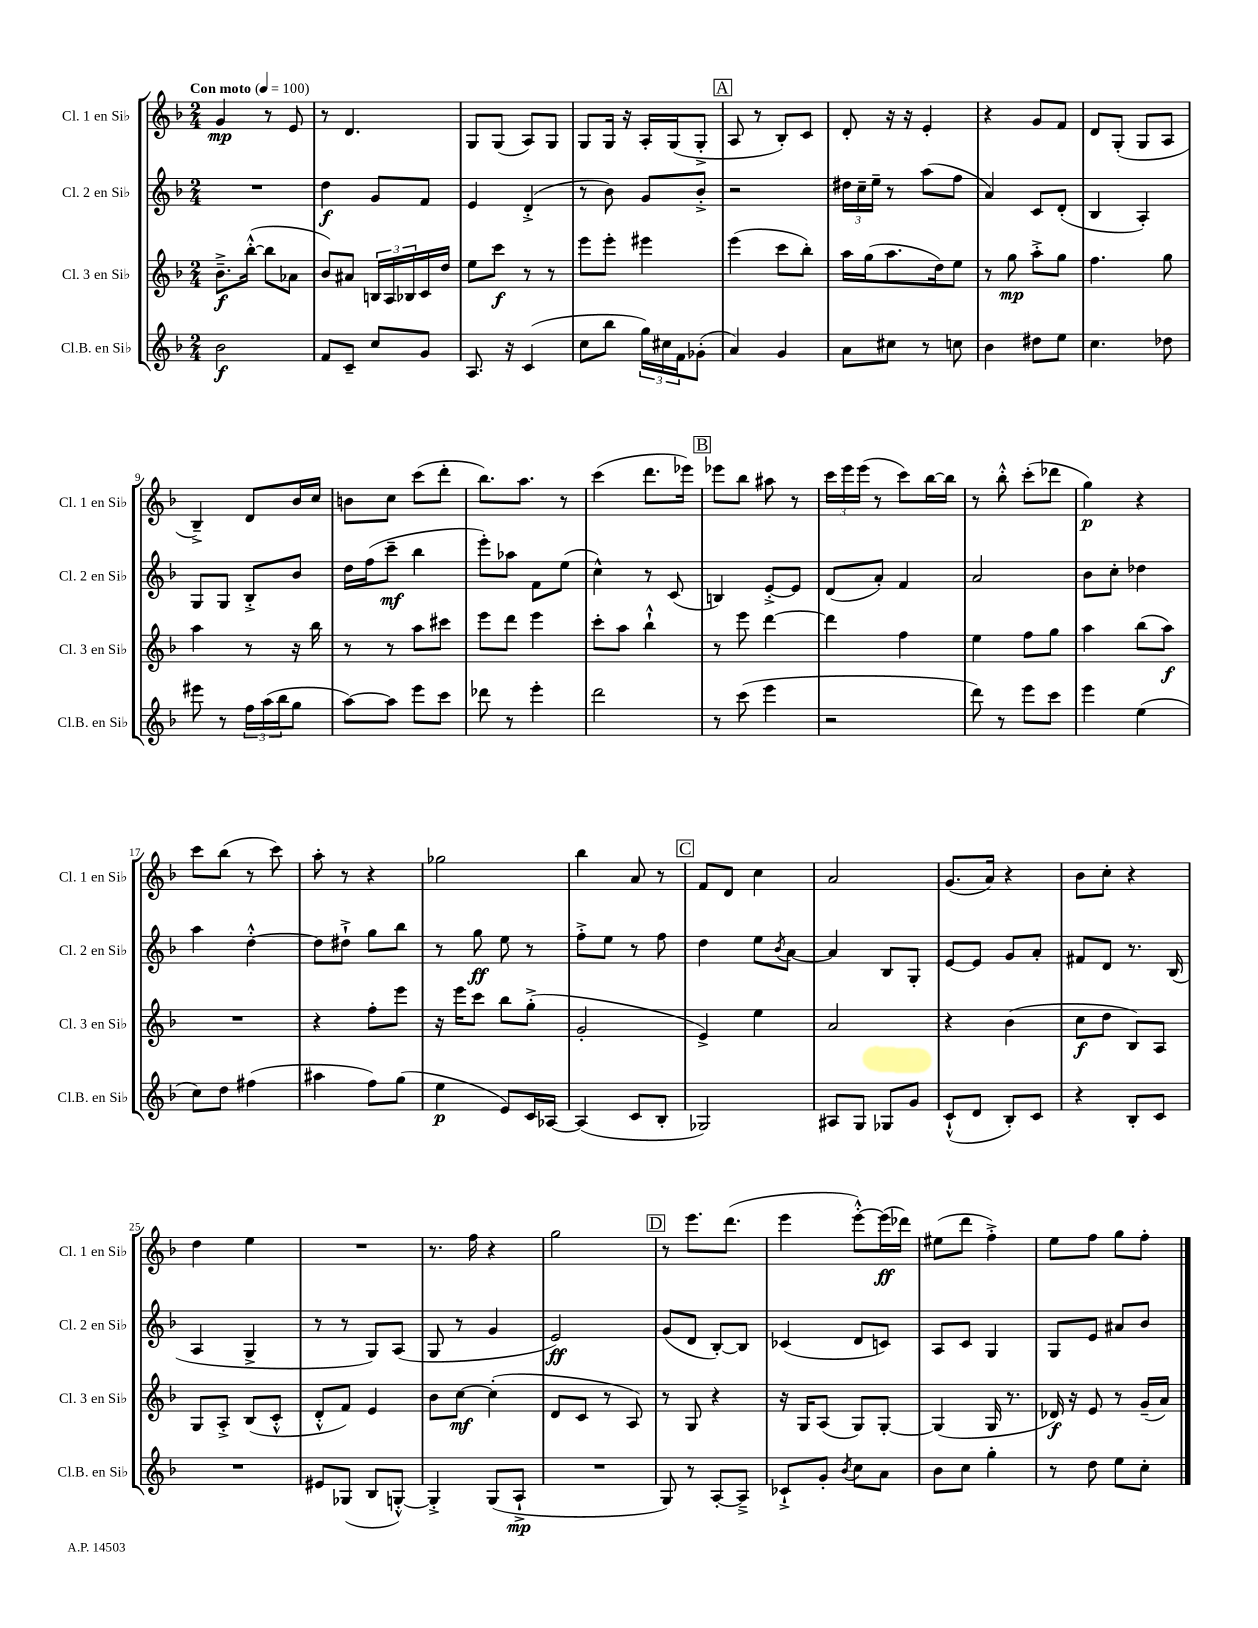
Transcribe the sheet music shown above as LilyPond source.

<<
\new StaffGroup <<
\new Staff = "s0" \with { instrumentName = "Cl. 1 en Sib" shortInstrumentName = "Cl. 1 en Sib" } {
    \clef treble \key f \major \numericTimeSignature \time 2/4 \tempo "Con moto" 4 = 100
    g'4\mp r8 e'8 |
    r8 d'4. |
    g8 g8( a8) g8 |
    g8 g16 r16 a16-. g16( g8-.-> |
    \mark \markup { \box "A" } a8 r8 bes8-.) c'8 |
    d'8-. r16 r16 e'4-. |
    r4 g'8 f'8 |
    d'8 g8-.( g8 a8 |
    bes4--->) d'8 bes'16 c''16 |
    b'8 c''8 c'''8( d'''8-. |
    bes''8.) a''8. r8 |
    c'''4( d'''8. ees'''16) |
    \mark \markup { \box "B" } ees'''8 bes''8 ais''8 r8 |
    \tuplet 3/2 { c'''16 e'''16 e'''16( } r8 c'''8) bes''16~ bes''16 |
    r8 bes''8-.-^ c'''8-.( des'''8 |
    g''4\p) r4 |
    c'''8 bes''8( r8 c'''8) |
    a''8-. r8 r4 |
    ges''2 |
    bes''4 a'8 r8 |
    \mark \markup { \box "C" } f'8 d'8 c''4 |
    a'2 |
    g'8.( a'16) r4 |
    bes'8 c''8-. r4 |
    d''4 e''4 |
    R2 |
    r8. f''16 r4 |
    g''2 |
    \mark \markup { \box "D" } r8 e'''8. d'''8.( |
    e'''4 e'''8~-.-^) e'''16\ff( des'''16) |
    eis''8( d'''8 f''4-.->) |
    e''8 f''8 g''8 f''8-. \bar "|." |
}
\new Staff = "s1" \with { instrumentName = "Cl. 2 en Sib" shortInstrumentName = "Cl. 2 en Sib" } {
    \clef treble \key f \major \numericTimeSignature \time 2/4
    R2 |
    d''4\f g'8 f'8 |
    e'4 d'4-.->( |
    r8 bes'8) g'8 bes'8-.-> |
    \mark \markup { \box "A" } r2 |
    \tuplet 3/2 { dis''16 c''16-- e''16-- } r8 a''8( f''8 |
    a'4) c'8 d'8-.( |
    bes4 a4-.) |
    g8 g8 bes8-.-> bes'8 |
    d''16 f''16( c'''8--\mf bes''4 |
    e'''8-.) aes''8 f'8 e''8( |
    c''4-^) r8 c'8( |
    \mark \markup { \box "B" } b4) e'8~-.-> e'8 |
    d'8( a'8-.) f'4 |
    a'2 |
    bes'8 c''8-. des''4 |
    a''4 d''4~-.-^ |
    d''8 dis''8-!-> g''8 bes''8 |
    r8 g''8\ff e''8 r8 |
    f''8-.-> e''8 r8 f''8 |
    \mark \markup { \box "C" } d''4 e''8 \acciaccatura { bes'8 } a'8~ |
    a'4 bes8 g8-. |
    e'8~ e'8 g'8 a'8-. |
    fis'8 d'8 r8. bes16( |
    a4 g4-> |
    r8 r8 g8) a8( |
    g8 r8 g'4 |
    e'2\ff) |
    \mark \markup { \box "D" } g'8( d'8 bes8~-.) bes8 |
    ces'4( d'8 c'8) |
    a8 c'8 g4 |
    g8 e'8 ais'8 bes'8 \bar "|." |
}
\new Staff = "s2" \with { instrumentName = "Cl. 3 en Sib" shortInstrumentName = "Cl. 3 en Sib" } {
    \clef treble \key f \major \numericTimeSignature \time 2/4
    bes'8.--->\f bes''16~-.-^( bes''8 aes'8 |
    bes'8) ais'8 \tuplet 3/2 { b16 a16 bes16 } c'16 d''16 |
    e''8 c'''8\f r8 r8 |
    e'''8 e'''8-. eis'''4 |
    \mark \markup { \box "A" } e'''4( c'''8 bes''8-.) |
    a''16 g''16( a''8. d''16) e''8 |
    r8 g''8\mp a''8-.-> g''8 |
    f''4. g''8 |
    a''4 r8 r16 bes''16 |
    r8 r8 a''8 cis'''8 |
    e'''8 d'''8 e'''4 |
    c'''8-. a''8 bes''4-!-^ |
    \mark \markup { \box "B" } r8 e'''8 d'''4~ |
    d'''4 f''4 |
    e''4 f''8 g''8 |
    a''4 bes''8( a''8\f) |
    R2 |
    r4 f''8-. e'''8 |
    r16 e'''16 c'''8 bes''8 g''8-.->( |
    g'2-. |
    \mark \markup { \box "C" } e'4->) e''4 |
    a'2 |
    r4 bes'4( |
    c''8\f d''8 bes8) a8 |
    g8 a8-.-> bes8( c'8-.-^ |
    d'8-.-^ f'8) e'4 |
    bes'8 c''8~\mf c''4-.( |
    d'8 c'8 r8 a8) |
    \mark \markup { \box "D" } r8 g8 r4 |
    r16 g16 a8( g8) g8~-. |
    g4( g16 r8. |
    des'16\f) r16 e'8 r8 g'16--( a'16) \bar "|." |
}
\new Staff = "s3" \with { instrumentName = "Cl.B. en Sib" shortInstrumentName = "Cl.B. en Sib" } {
    \clef treble \key f \major \numericTimeSignature \time 2/4
    bes'2\f |
    f'8 c'8-- c''8 g'8 |
    a8. r16 c'4( |
    c''8 bes''8 \tuplet 3/2 { g''16) cis''16 f'16 } ges'8-.( |
    \mark \markup { \box "A" } a'4) g'4 |
    a'8 cis''8 r8 c''8 |
    bes'4 dis''8 e''8 |
    c''4. des''8 |
    eis'''8 r8 \tuplet 3/2 { f''16 a''16( bes''16 } g''8 |
    a''8~) a''8 e'''8 c'''8 |
    des'''8 r8 e'''4-. |
    d'''2 |
    \mark \markup { \box "B" } r8 c'''8( e'''4 |
    r2 |
    d'''8) r8 e'''8 c'''8 |
    e'''4 e''4( |
    c''8) d''8 fis''4( |
    ais''4 f''8) g''8( |
    e''4\p e'8) c'16 aes16~ |
    aes4( c'8 bes8-. |
    \mark \markup { \box "C" } ges2) |
    ais8 g8 ges8 g'8 |
    c'8-!-^( d'8 bes8-.) c'8 |
    r4 bes8-. c'8 |
    R2 |
    eis'8 ges8( bes8 g8~-.-^) |
    g4-.-> g8( a8-!->\mp |
    R2 |
    \mark \markup { \box "D" } g8) r8 a8~-. a8---> |
    ces'8-!-> g'8-. \acciaccatura { bes'8 } c''8 a'8 |
    bes'8 c''8 g''4-. |
    r8 d''8 e''8 c''8-. \bar "|." |
}
>>
>>
